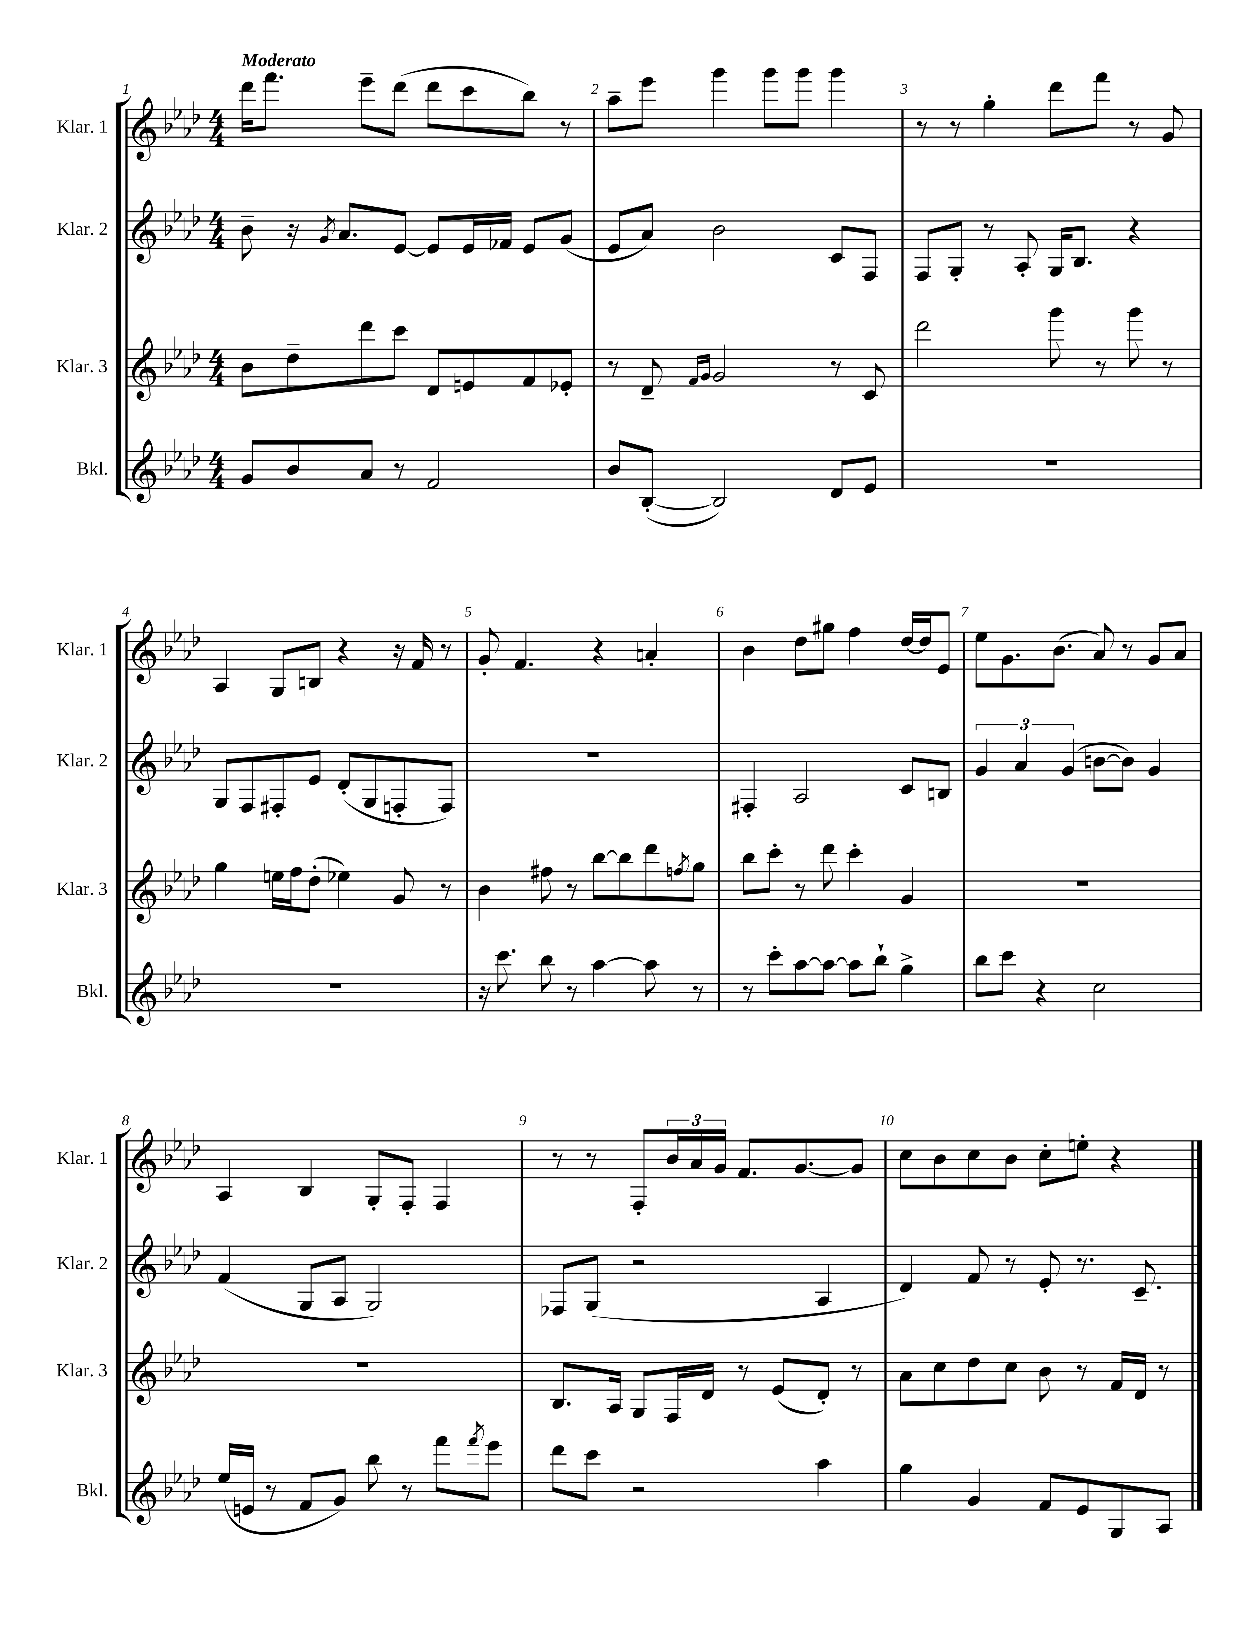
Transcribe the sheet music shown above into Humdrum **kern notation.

**kern	**kern	**kern	**kern
*staff4	*staff3	*staff2	*staff1
*clefG2	*clefG2	*clefG2	*clefG2
*k[b-e-a-d-]	*k[b-e-a-d-]	*k[b-e-a-d-]	*k[b-e-a-d-]
*M4/4	*M4/4	*M4/4	*M4/4
8g	8b-	8b-~	16ddd-
.	.	.	8.fff
8b-	8dd-~	16r	.
.	.	8qg	.
.	.	8.a-	.
8a-	8ddd-	.	8eee-~
8r	8ccc	[8e-	(8ddd-
2f	8d-	8e-]	8ddd-
.	8e	16e-	8ccc
.	.	16f-	.
.	8f	8e-	8bb-)
.	8e-'	(8g	8r
=	=	=	=
8b-	8r	8e-	8aa-~
([8B-'	8d-~	8a-)	8eee-
.	16qqf	.	.
.	16qqg	.	.
2B-])	2g	2b-	4ggg
.	.	.	8ggg
.	.	.	8ggg
8d-	8r	8c	4ggg
8e-	8c	8F	.
=	=	=	=
1r	2ddd-	8F	8r
.	.	8G'	8r
.	.	8r	4gg'
.	.	8A-'	.
.	8ggg	16G	8ddd-
.	.	8.B-	.
.	8r	.	8fff
.	8ggg	4r	8r
.	8r	.	8g
=	=	=	=
1r	4gg	8G	4A-
.	.	8F	.
.	16ee	8F#'	8G
.	16ff	.	.
.	(8dd-'	8e-	8B
.	4ee-)	(8d-'	4r
.	.	8G	.
.	8g	8F'	16r
.	.	.	16f
.	8r	8F)	8r
=	=	=	=
16r	4b-	1r	8g'
8.ccc	.	.	.
.	.	.	4.f
8bb-	8ff#	.	.
8r	8r	.	.
[4aa-	[8bb-	.	4r
.	8bb-]	.	.
8aa-]	8ddd-	.	4a'
.	8qff	.	.
8r	8gg	.	.
=	=	=	=
8r	8bb-	4F#'	4b-
8ccc'	8ccc'	.	.
[8aa-	8r	2A-	8dd-
8aa-_	8ddd-	.	8gg#
8aa-]	4ccc'	.	4ff
8bb-`	.	.	.
4gg^	4g	8c	[16dd-
.	.	.	16dd-]
.	.	8B	8e-
=	=	=	=
8bb-	1r	6g	8ee-
8ccc	.	.	8.g
.	.	6a-	.
4r	.	.	.
.	.	.	(8.b-
.	.	(6g	.
2cc	.	[8b	8a-)
.	.	8b])	8r
.	.	4g	8g
.	.	.	8a-
=	=	=	=
(16ee-	1r	(4f	4A-
16e	.	.	.
8r	.	.	.
8f	.	8G	4B-
8g)	.	8A-	.
8bb-	.	2G)	8G'
8r	.	.	8F'
8fff	.	.	4F
8qfff	.	.	.
8eee-	.	.	.
=	=	=	=
8ddd-	8.B-	8F-	8r
8ccc	.	(8G	8r
.	16A-	.	.
2r	8G	2r	8F'
.	16F	.	24b-
.	.	.	24a-
.	16d-	.	.
.	.	.	24g
.	8r	.	8.f
.	(8e-	.	.
.	.	.	[8.g
4aa-	8d-')	4A-	.
.	8r	.	8g]
=	=	=	=
4gg	8a-	4d-)	8cc
.	8cc	.	8b-
4g	8dd-	8f	8cc
.	8cc	8r	8b-
8f	8b-	8e-'	8cc'
8e-	8r	8.r	8ee'
8G	16f	.	4r
.	16d-	8.c~	.
8A-	8r	.	.
==	==	==	==
*-	*-	*-	*-
